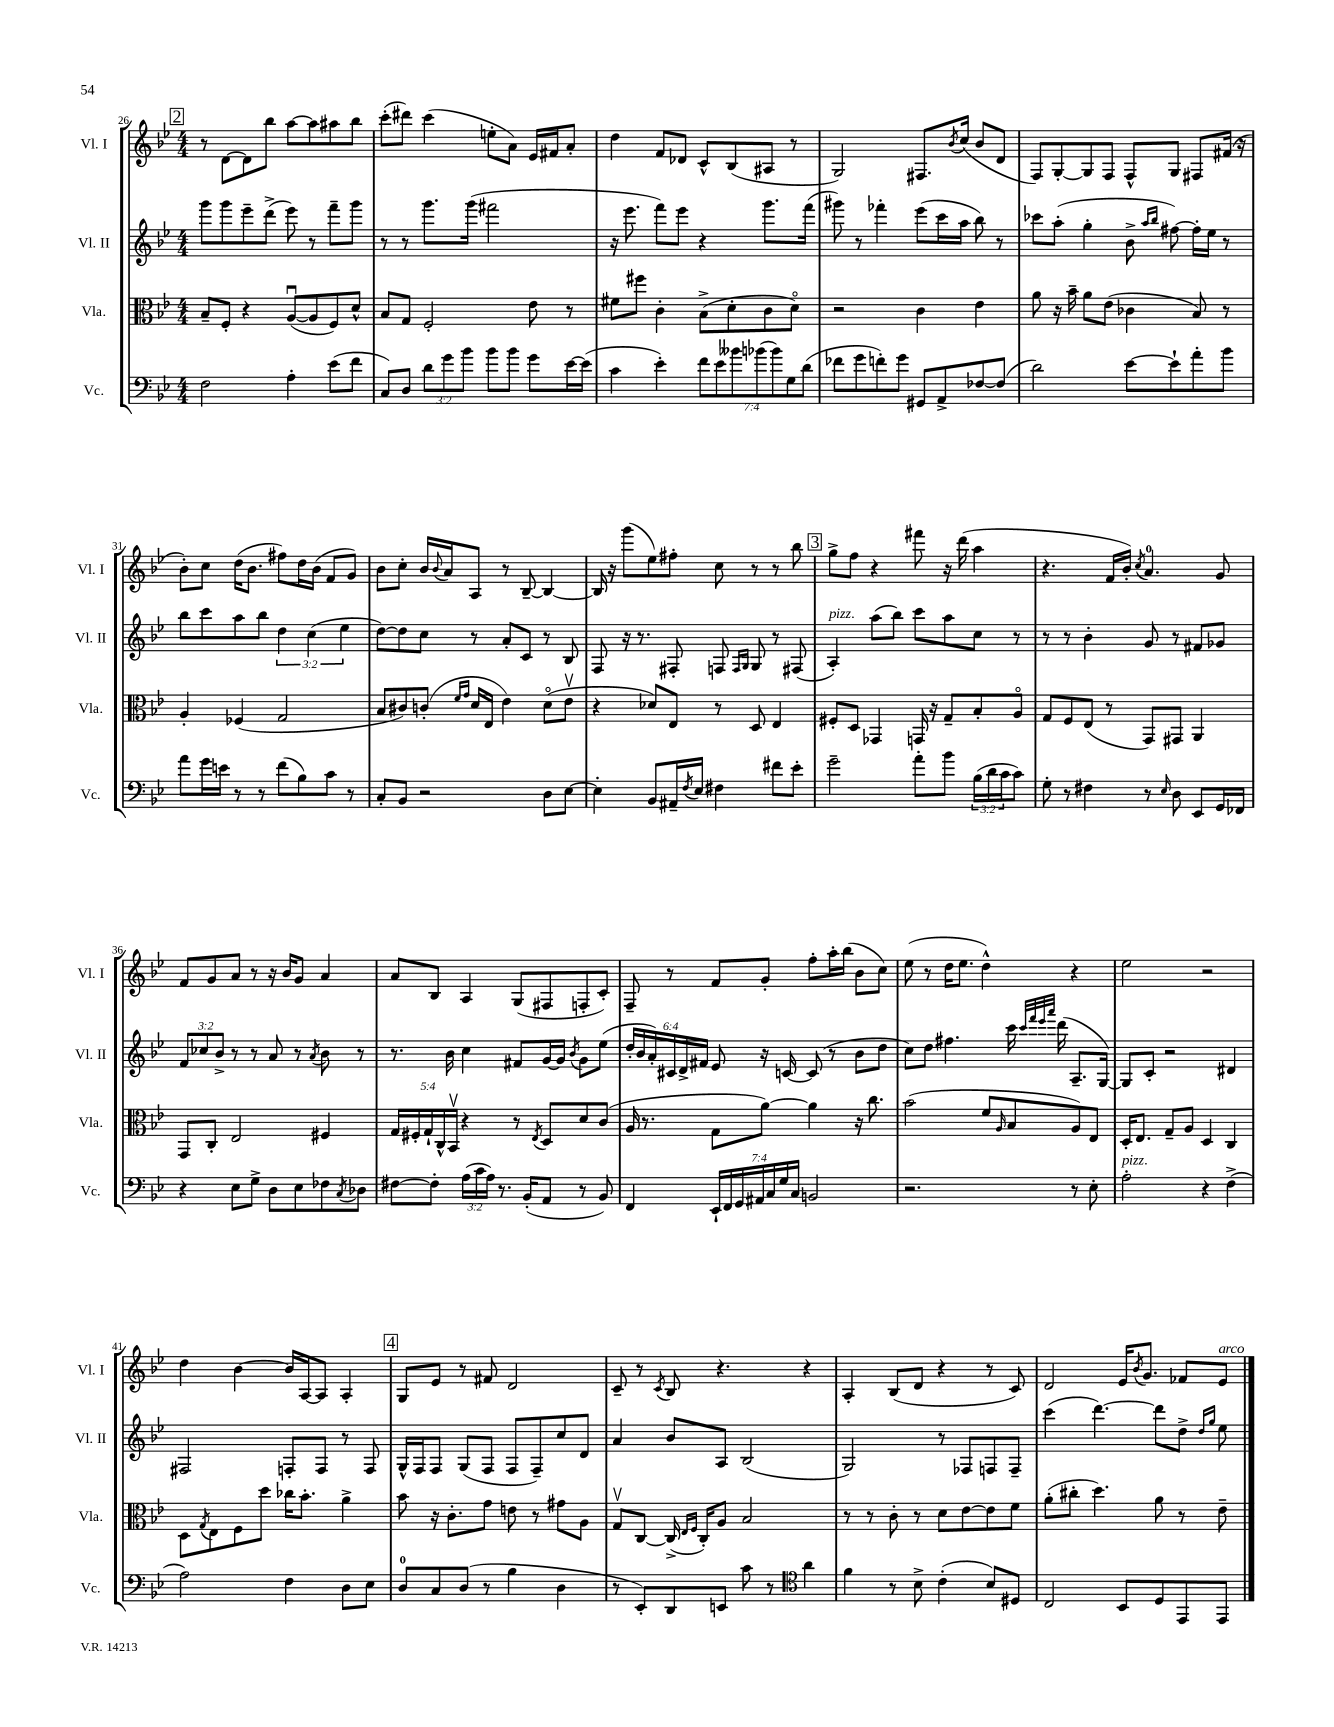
<<
\new StaffGroup <<
\new Staff = "s0" \with { instrumentName = "Vl. I" shortInstrumentName = "Vl. I" } {
    \clef treble \key bes \major \numericTimeSignature \time 4/4
    \mark \markup { \box "2" } r8 d'8~ d'8 bes''8 a''8~ a''8 ais''8 bes''8 |
    c'''8-.( dis'''8) c'''4( e''8-. a'8) ees'16 fis'16 a'8-. |
    d''4 f'8 des'8 c'8-^ bes8( ais8 r8 |
    g2) fis8. \acciaccatura { bes'8 } c''16( bes'8 d'8 |
    f8) g8~-. g8 f8 f8-^ g8 fis8 fis'16( r16 |
    bes'8-.) c''8 d''16( bes'8. fis''8) d''16 bes'16( f'8 g'8) |
    bes'8 c''8-. bes'16 \appoggiatura { bes'8 } a'16 a8 r8 bes8~-- bes4~ |
    bes16 r16 g'''8( ees''8) fis''8-. c''8 r8 r8 bes''8 |
    \mark \markup { \box "3" } g''8-> f''8 r4 fis'''8 r16 d'''16( a''4 |
    r4. f'16 bes'16-.) \acciaccatura { c''8 } a'4.-0 g'8 |
    f'8 g'8 a'8 r8 r16 bes'16 g'8 a'4 |
    a'8 bes8 a4 g8( fis8 f8-. c'8-.) |
    f8-- r8 f'8 g'8-. f''8-. a''16-. bes''16( bes'8 c''8) |
    ees''8( r8 d''16 ees''8. d''4-^) r4 |
    ees''2 r2 |
    d''4 bes'4~ bes'16 a16~ a8 a4-. |
    \mark \markup { \box "4" } g8 ees'8 r8 fis'8 d'2 |
    c'8-- r8 \acciaccatura { c'8 } bes8 r4. r4 |
    a4-. bes8( d'8 r4 r8 c'8) |
    d'2 ees'16 \acciaccatura { bes'8 } g'8. fes'8 ees'8^\markup { \italic "arco" } \bar "|." |
}
\new Staff = "s1" \with { instrumentName = "Vl. II" shortInstrumentName = "Vl. II" } {
    \clef treble \key bes \major \numericTimeSignature \time 4/4 \override Staff.TupletNumber.text = #tuplet-number::calc-fraction-text
    \mark \markup { \box "2" } g'''8 g'''8 ees'''8-- d'''8->( ees'''8) r8 f'''8-- g'''8 |
    r8 r8 g'''8. g'''16( fis'''2 |
    r16 ees'''8. f'''8) ees'''8 r4 g'''8. f'''16( |
    gis'''8) r8 fes'''4-. ees'''8( c'''16 a''16 bes''8) r8 |
    ces'''8 a''8-.( g''4-. bes'8-> \grace { a''16 bes''16 } fis''8~) fis''16-. ees''16 r8 |
    bes''8 c'''8 a''8 bes''8 \tuplet 3/2 { d''4 c''4( ees''4 } |
    d''8~) d''8 c''8 r8 a'8-. c'8 r8 bes8 |
    f8 r16 r8. fis8-. f8 \grace { f16 g16 } g8 r8 fis8( |
    \mark \markup { \box "3" } a4-.^\markup { \italic "pizz." }) a''8( bes''8) c'''8 a''8 c''8 r8 |
    r8 r8 bes'4-. g'8 r8 fis'8 ges'8 |
    \tuplet 3/2 { f'8 ces''8 bes'8-> } r8 r8 a'8 r8 \acciaccatura { a'8 } bes'8 r8 |
    r8. bes'16 c''4 fis'8 g'16~ g'16 \acciaccatura { bes'8 } g'8 ees''8( |
    \tuplet 6/4 { d''16-. bes'16 a'16-.) cis'16 d'16-> fis'16 } ees'8 r16 c'16~ c'8( r8 bes'8 d''8 |
    c''8) d''8 fis''4. c'''16 \grace { c'''32 f'''32 ees'''32 a'''32 } d'''16( a8.-- g16~) |
    g8 c'8-. r2 dis'4 |
    fis2 f8-. f8 r8 f8 |
    \mark \markup { \box "4" } g16-^ f16 f8 g8( f8 f8 f8--) c''8 d'8 |
    a'4 bes'8 a8 bes2( |
    g2) r8 fes8 f8 f8-- |
    c'''4( d'''4.~) d'''8 d''8-> \grace { d''16 g''16 } ees''8 \bar "|." |
}
\new Staff = "s2" \with { instrumentName = "Vla." shortInstrumentName = "Vla." } {
    \clef alto \key bes \major \numericTimeSignature \time 4/4 \override Staff.TupletNumber.text = #tuplet-number::calc-fraction-text
    \mark \markup { \box "2" } bes8-- f8-. r4 a8~\downbow( a8 f8) d'8-^ |
    bes8 g8 f2-. ees'8 r8 |
    fis'8 fis''8 c'4-. bes8->( d'8-. c'8 d'8\flageolet) |
    r2 c'4 ees'4 |
    a'8 r16 bes'16-- a'8 ees'8( ces'4 bes8) r8 |
    a4-. fes4( g2 |
    bes8 cis'8) c'8-.( \grace { f'16 g'16 } d'16 ees16 ees'4) d'8\flageolet( ees'8\upbow |
    r4 des'8) ees8 r8 d8 ees4 |
    \mark \markup { \box "3" } fis8-. d8 ges,4 g,16 r16 g8-- bes8-. a8\flageolet |
    g8 f8 ees8( r8 g,8) gis,8 a,4 |
    g,8 c8-. ees2 fis4 |
    \tuplet 5/4 { g16 fis16-. g16-! c16-^ bes,16\upbow } r4 r8 \acciaccatura { ees8 } d8 d'8 c'8( |
    a16 r8. g8 a'8~) a'4 r16 c''8. |
    bes'2( f'8 \grace { a16 } bes8 a8) ees8 |
    d16-. ees8. g8-- a8 d4 c4 |
    d8 \acciaccatura { g8 } ees8 f8 d''8 ces''16 bes'8.-. a'4-> |
    \mark \markup { \box "4" } bes'8 r16 c'8.-. g'8 e'8 r8 gis'8 a8 |
    g8\upbow c8~ c16->( \grace { ees16 f16 } c16-.) a8 bes2 |
    r8 r8 c'8-. r8 d'8 ees'8~ ees'8 f'8 |
    a'8-.( cis''8-. d''4.) a'8 r8 ees'8-- \bar "|." |
}
\new Staff = "s3" \with { instrumentName = "Vc." shortInstrumentName = "Vc." } {
    \clef bass \key bes \major \numericTimeSignature \time 4/4 \override Staff.TupletNumber.text = #tuplet-number::calc-fraction-text
    \mark \markup { \box "2" } f2 a4-. ees'8( f'8 |
    c8) d8 \tuplet 3/2 { d'8 g'8 bes'8 } bes'8 bes'8 g'8 ees'16~ ees'16( |
    c'4 ees'4-.) \tuplet 7/4 { f'8 ees'8 beses'8 bes'8( bes'8) g8 d'8( } |
    fes'8 g'8 f'8-.) g'8 gis,8 a,8-> fes8~ fes8( |
    d'2) ees'8~ ees'8-! a'8-. bes'8 |
    a'8 g'16 e'16 r8 r8 f'8( bes8) c'8 r8 |
    c8-. bes,8 r2 d8 ees8~ |
    ees4-. bes,8 ais,16-- \acciaccatura { f8 } ees16 fis4 fis'8 ees'8-. |
    \mark \markup { \box "3" } g'2-- a'8-. bes'8 \tuplet 3/2 { bes16( d'16 c'16 } c'8) |
    g8-. r8 fis4 r8 \grace { ees16 } d8 ees,8 g,16 fes,16 |
    r4 ees8 g8-> d8 ees8 fes8 \acciaccatura { c8 } des8 |
    fis8~ fis8-. \tuplet 3/2 { a16( c'16 a16) } r8. bes,16-.( a,8 r8 bes,8) |
    f,4 \tuplet 7/4 { ees,16-! f,16 g,16 ais,16 c16 g16 c16 } b,2 |
    r2. r8 ees8-. |
    a2-.^\markup { \italic "pizz." } r4 f4->( |
    a2) f4 d8 ees8 |
    \mark \markup { \box "4" } d8-0 c8 d8( r8 bes4 d4 |
    r8 ees,8-.) d,8 e,8 c'8 r8 \clef tenor a'4 |
    f'4 r8 bes8-> c'4-.( bes8) dis8 |
    c2 bes,8 d8 ees,8 ees,8 \bar "|." |
}
>>
>>
\layout { \context { \Score currentBarNumber = #26 } }
